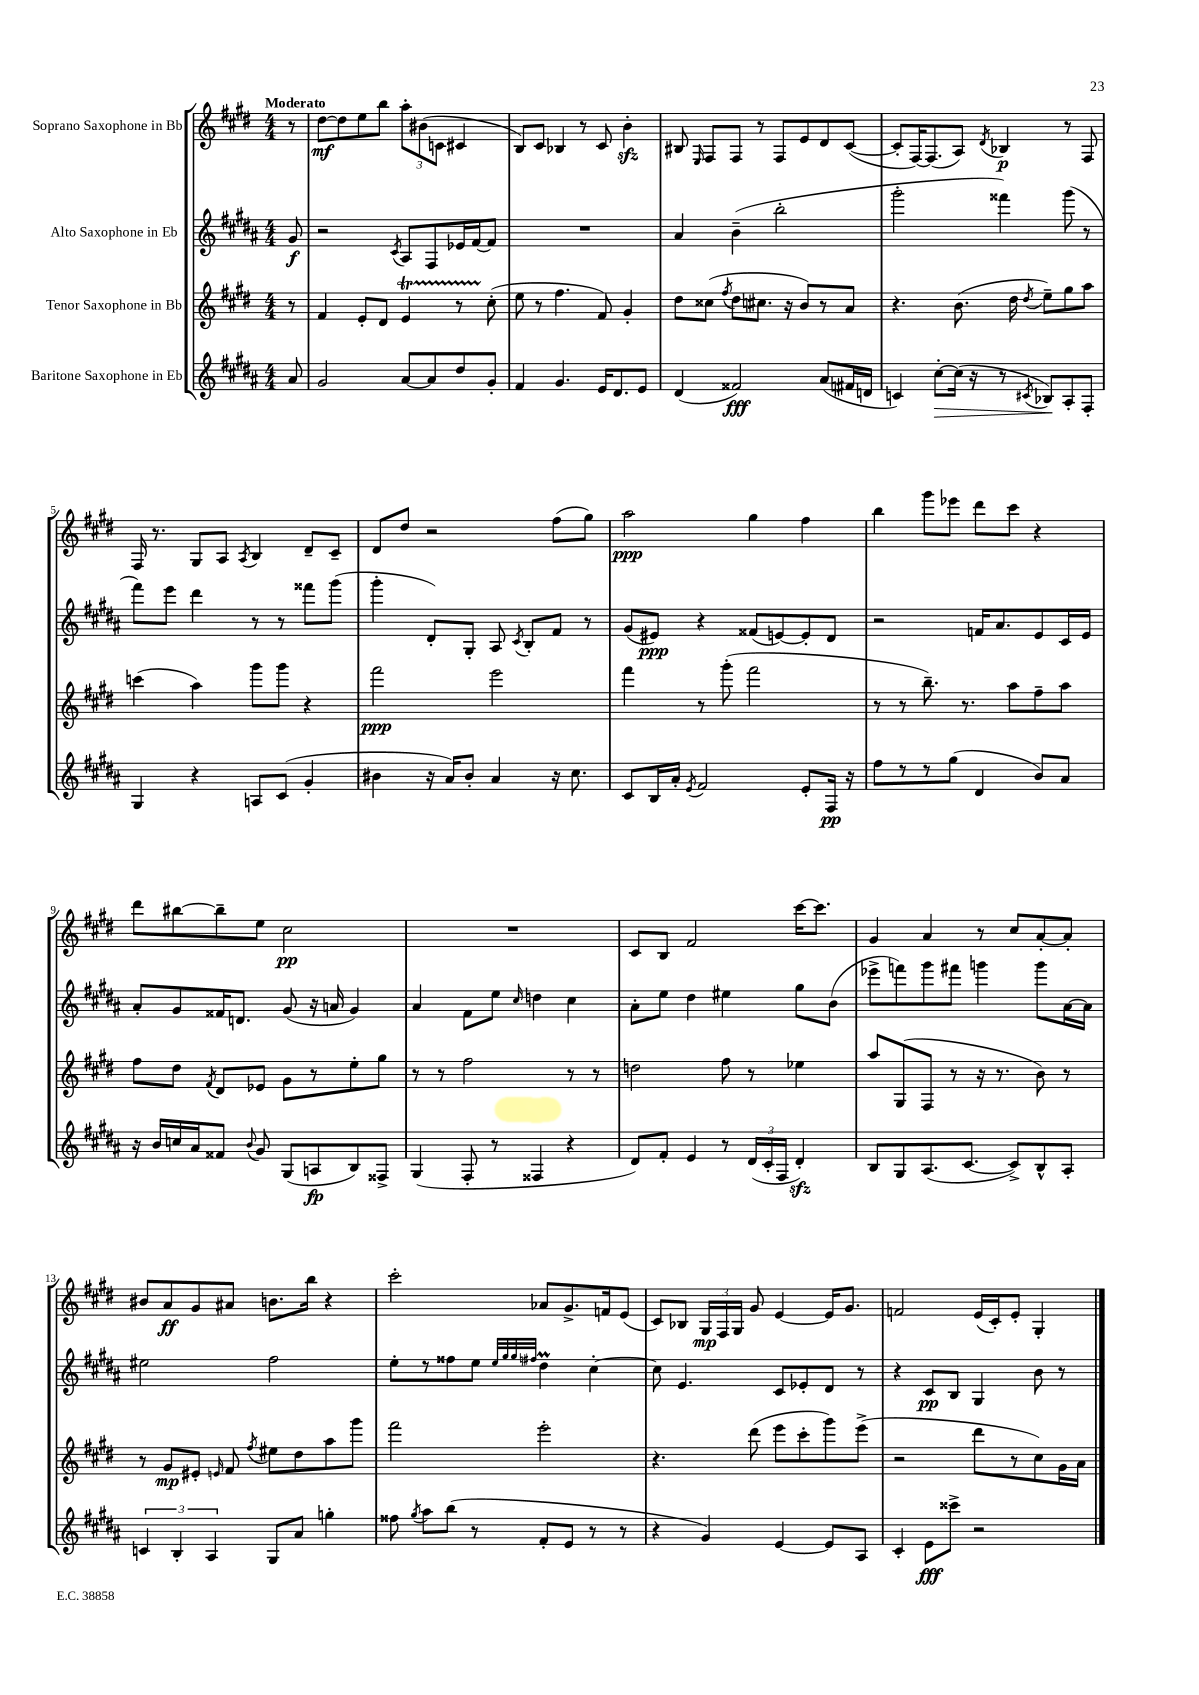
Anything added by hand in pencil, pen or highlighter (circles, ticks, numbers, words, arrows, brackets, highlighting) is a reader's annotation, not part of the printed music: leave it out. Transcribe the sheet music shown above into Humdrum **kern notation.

**kern	**kern	**kern	**kern
*staff4	*staff3	*staff2	*staff1
*clefG2	*clefG2	*clefG2	*clefG2
*k[f#c#g#d#a#]	*k[f#c#g#d#]	*k[f#c#g#d#a#]	*k[f#c#g#d#]
*M4/4	*M4/4	*M4/4	*M4/4
8a#	8r	8g#	8r
=	=	=	=
2g#	4f#	2r	[8dd#
.	.	.	8dd#]
.	8e'	.	8ee
.	8d#	.	8bb
.	.	8qc#	.
[8a#	4e	8A#	12aa'
.	.	.	(12b#
8a#]	.	8F#	.
.	.	.	12c
8dd#	8r	16e-	4c#
.	.	[16f#	.
8g#'	(8cc#'	8f#]	.
=	=	=	=
4f#	8ee	1r	8B)
.	8r	.	8c#
4.g#	4.ff#	.	4B-
.	.	.	8r
16e	8f#)	.	8c#
8.d#	.	.	.
.	4g#'	.	4b'
8e	.	.	.
=	=	=	=
(4d#	8dd#	4a#	8B#
.	.	.	16qqE
.	(8cc##	.	8F#
.	8qff#	.	.
2f##)	8dd#	(4b~	8F#
.	8.cc#	.	8r
.	.	2bb'	8F#
.	16r	.	.
.	8b)	.	8e
(8a#	8r	.	8d#
16f#	8a	.	([8c#
16d	.	.	.
=	=	=	=
4c)	4.r	2ggg#'	8c#']
.	.	.	[16F#)
.	.	.	(8.F#]
[8cc#'	.	.	.
(16cc#]	(8.b	.	8A)
16r	.	.	.
.	.	.	8qd#
8r	.	4fff##)	4B-
.	16dd#	.	.
8qc#	8qdd#	.	.
8B-)	8ee~)	.	.
8A#'	8gg#	(8ggg#	8r
8F#'	8aa	8r	8F#
=	=	=	=
4G#	(4ccc	8fff#)	16F#
.	.	.	8.r
.	.	8eee	.
4r	4aa)	4ddd#	8G#
.	.	.	8A
.	.	.	8qA
8A	8ggg#	8r	4B
(8c#	8ggg#	8r	.
4g#'	4r	8fff##	8d#~
.	.	(8ggg#	8c#~
=	=	=	=
4b#	2fff#	4ggg#'	8d#
.	.	.	8dd#
16r	.	8d#')	2r
16a#)	.	.	.
8b#'	.	8G#'	.
4a#	2eee	8A#	.
.	.	8qc#	.
.	.	8B'	.
16r	.	8f#	(8ff#
8.cc#	.	.	.
.	.	8r	8gg#)
=	=	=	=
8c#	4fff#	(8g#	2aa
16B	.	8e#)	.
16a#'	.	.	.
8qe	.	.	.
2f#	8r	4r	.
.	(8ggg#'	.	.
.	2fff#	(8f##	4gg#
.	.	[8e)	.
8e'	.	8e']	4ff#
16F#	.	8d#	.
16r	.	.	.
=	=	=	=
8ff#	8r	2r	4bb
8r	8r	.	.
8r	8.bb~)	.	8ggg#
(8gg#	.	.	8eee-
.	8.r	.	.
4d#	.	16f	8ddd#
.	.	8.a#	.
.	8aa	.	8ccc#
8b)	8ff#~	8e	4r
8a#	8aa	16c#	.
.	.	16e	.
=	=	=	=
16r	8ff#	8a#'	8ddd#
16b	.	.	.
16cc	8dd#	8g#	[8bb#
16a#	.	.	.
.	8qf#	.	.
8f##	8d#	16f##	8bb#~]
.	.	8.d	.
8qqb	.	.	.
8g#	8e-	.	8ee
(8G#	8g#	(8g#	2cc#
8A	8r	16r	.
.	.	16a	.
8B)	8ee'	4g#)	.
8F##^	8gg#	.	.
=	=	=	=
(4G#	8r	4a#	1r
.	8r	.	.
8F#'	2ff#	8f#	.
8r	.	8ee	.
.	.	16qqcc#	.
4F##	.	4dd	.
4r	8r	4cc#	.
.	8r	.	.
=	=	=	=
8d#)	2dd	8a#'	8c#
8f#'	.	8ee	8B
4e	.	4dd#	2f#
8r	8ff#	4ee#	.
(24d#	8r	.	.
24c#'	.	.	.
24F#	.	.	.
4d#')	4ee-	8gg#	[16ccc#
.	.	.	8.ccc#]
.	.	(8b	.
=	=	=	=
8B	8aa	8eee-^	4g#
8G#	(8G#	8fff)	.
(8.A#	8F#	8ggg#	4a
.	8r	8fff#	.
[8.c#	.	.	.
.	16r	4ggg	8r
.	8.r	.	.
8c#^])	.	.	8cc#
8B^^	8b)	8ggg	[8a'
8A#'	8r	[16a#	8a']
.	.	16a#]	.
=	=	=	=
6c	8r	2ee#	8b#
.	8g#	.	8a
6B'	.	.	.
.	8e#'	.	8g#
6A#	.	.	.
.	16qqe	.	.
.	8f#	.	8a#
.	8qff#	.	.
8G#	8ee#	2ff#	8.b
8a#	8dd#	.	.
.	.	.	16bb
4gg'	8aa	.	4r
.	8ggg#	.	.
=	=	=	=
8ff##	2fff#	8ee'	2ccc#'
8qgg#	.	.	.
8aa#	.	8r	.
(8bb	.	8ff##	.
8r	.	8ee	.
.	.	32qqee	.
.	.	32qqgg#	.
.	.	32qqgg#	.
.	.	32qqff#	.
8f#'	2eee'	4dd#	8a-
8e	.	.	8.g#^
8r	.	[4cc#'	.
.	.	.	16f
8r	.	.	(8e
=	=	=	=
4r	4.r	8cc#]	8c#)
.	.	4.e	8B-
4g#)	.	.	24G#
.	.	.	24F#
.	.	.	24G#
.	(8ddd#	.	8g#
[4e	8eee	8c#	[4e
.	8ccc#'	8e-'	.
8e]	8ggg#)	8d#	16e]
.	.	.	8.g#
8A#	(8eee^	8r	.
=	=	=	=
4c#'	2r	4r	2f
8e	.	8c#	.
8ccc##^	.	8B	.
2r	8ddd#	4G#	(16e
.	.	.	16c#')
.	8r	.	8e'
.	8cc#)	8b	4G#'
.	16g#	8r	.
.	16a	.	.
==	==	==	==
*-	*-	*-	*-
